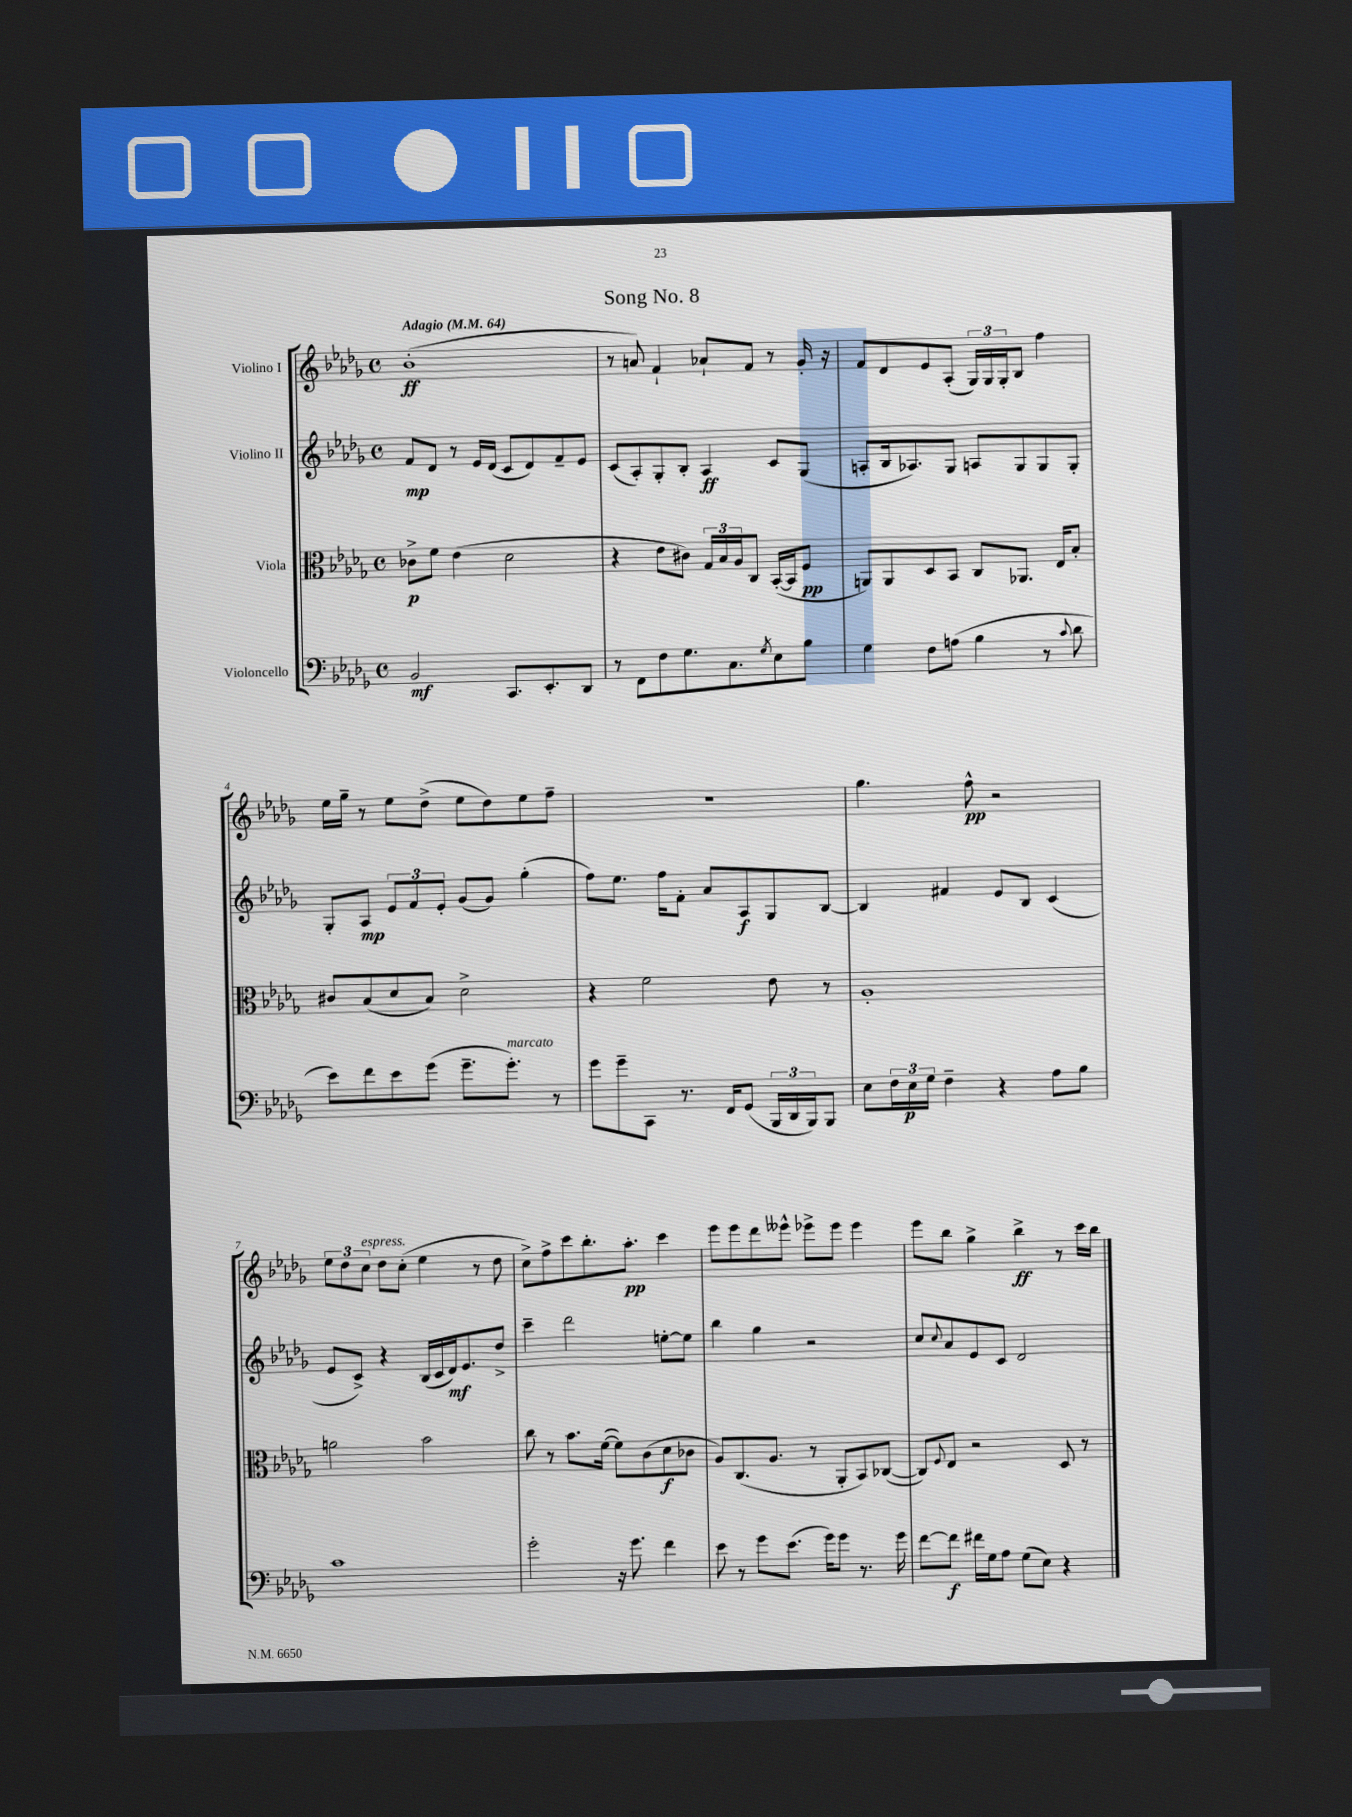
\header { title = "Song No. 8" }
<<
\new StaffGroup <<
\new Staff = "s0" \with { instrumentName = "Violino I" } {
    \clef treble \key des \major \defaultTimeSignature \time 4/4 \tempo "Adagio" 4 = 64
    bes'1-.\ff( |
    r8 a'8) f'4-! aes'8-! f'8 r8 ges'16-. r16 |
    f'8 des'8 ees'8 aes8-.( \tuplet 3/2 { ges16) ges16 ges16-. } bes8 f''4 |
    ees''16 ges''16-- r8 ees''8 des''8->( ees''8 des''8) ees''8 f''8-- |
    R1 |
    ges''4. f''8-^\pp r2 |
    \tuplet 3/2 { ees''8 des''8 c''8^\markup { \italic "espress." } } des''8 c''8-.( ees''4 r8 des''8 |
    c''8->) f''8-> c'''8 bes''8.-. aes''8.-.\pp c'''4 |
    ees'''8 ees'''8 des'''8 eeses'''8-^ ees'''8-> ees'''8 ees'''4 |
    ees'''8 bes''8 ges''4-> bes''4->\ff r8 c'''16 bes''16 \bar "|." |
}
\new Staff = "s1" \with { instrumentName = "Violino II" } {
    \clef treble \key des \major \defaultTimeSignature \time 4/4
    f'8\mp des'8 r8 ees'16 des'16( c'8 des'8) f'8-- ees'8 |
    c'8( aes8-.) ges8-. bes8-. aes4\ff c'8 ges8( |
    a8-. bes16 aes8.) ges8 a8 ges8 ges8 ges8-. |
    ges8-. aes8\mp \tuplet 3/2 { ees'8 f'8 ees'8-. } ges'8( ges'8) ges''4-.( |
    f''8) ees''8. f''16 f'8-. aes'8 aes8\f ges8 bes8~ |
    bes4 fis'4 ees'8 bes8 c'4( |
    ees'8 c'8->) r4 bes16( c'16 des'16\mf) ees'8. des''8-> |
    c'''4-- des'''2 e''8~-. e''8 |
    bes''4 ges''4 r2 |
    c''8 \appoggiatura { c''8 } aes'8 ees'8 c'8 des'2 \bar "|." |
}
\new Staff = "s2" \with { instrumentName = "Viola" } {
    \clef alto \key des \major \defaultTimeSignature \time 4/4
    ces'8->\p f'8 ees'4( des'2 |
    r4 ees'8 cis'8) \tuplet 3/2 { ges16 bes16 aes16 } c8 bes,16~-.( bes,16 f8\pp |
    a,8) a,8 des8 bes,8 c8 aes,8. ees16 bes8-. |
    cis'8 bes8( des'8 bes8) des'2-> |
    r4 f'2 ees'8 r8 |
    aes1-. |
    a'2 bes'2 |
    c''8 r8 bes'8. f'16~( f'8) c'8( des'8\f ces'8 |
    aes8) c8.( aes8. r8 aes,8-. bes,8) ces8~( |
    ces8) \appoggiatura { f8 } ees8 r2 des8 r8 \bar "|." |
}
\new Staff = "s3" \with { instrumentName = "Violoncello" } {
    \clef bass \key des \major \defaultTimeSignature \time 4/4
    bes,2\mf c,8. ees,8.-. des,8 |
    r8 f,8 f8 ges8. c8. \acciaccatura { ges8 } ees8 bes8 |
    ges4 f8 a8( bes4 r8 \appoggiatura { c'8 } des'8 |
    ees'8) f'8 ees'8 ges'8( ges'8.-- ges'8.-.^\markup { \italic "marcato" }) r8 |
    ges'8 ges'8-- c,8 r8. f,16 ges,8( \tuplet 3/2 { bes,,16 des,16 bes,,16) } bes,,8 |
    ees8 \tuplet 3/2 { f16 ees16\p ges16 } f4-- r4 aes8 bes8 |
    c'1 |
    ges'2-. r16 ges'8. f'4 |
    ees'8 r8 ges'8 ees'8.( ges'16) ges'8 r8. ges'16 |
    f'8~ f'8\f fis'16 ges16 aes8 ges8( ees8) r4 \bar "|." |
}
>>
>>
